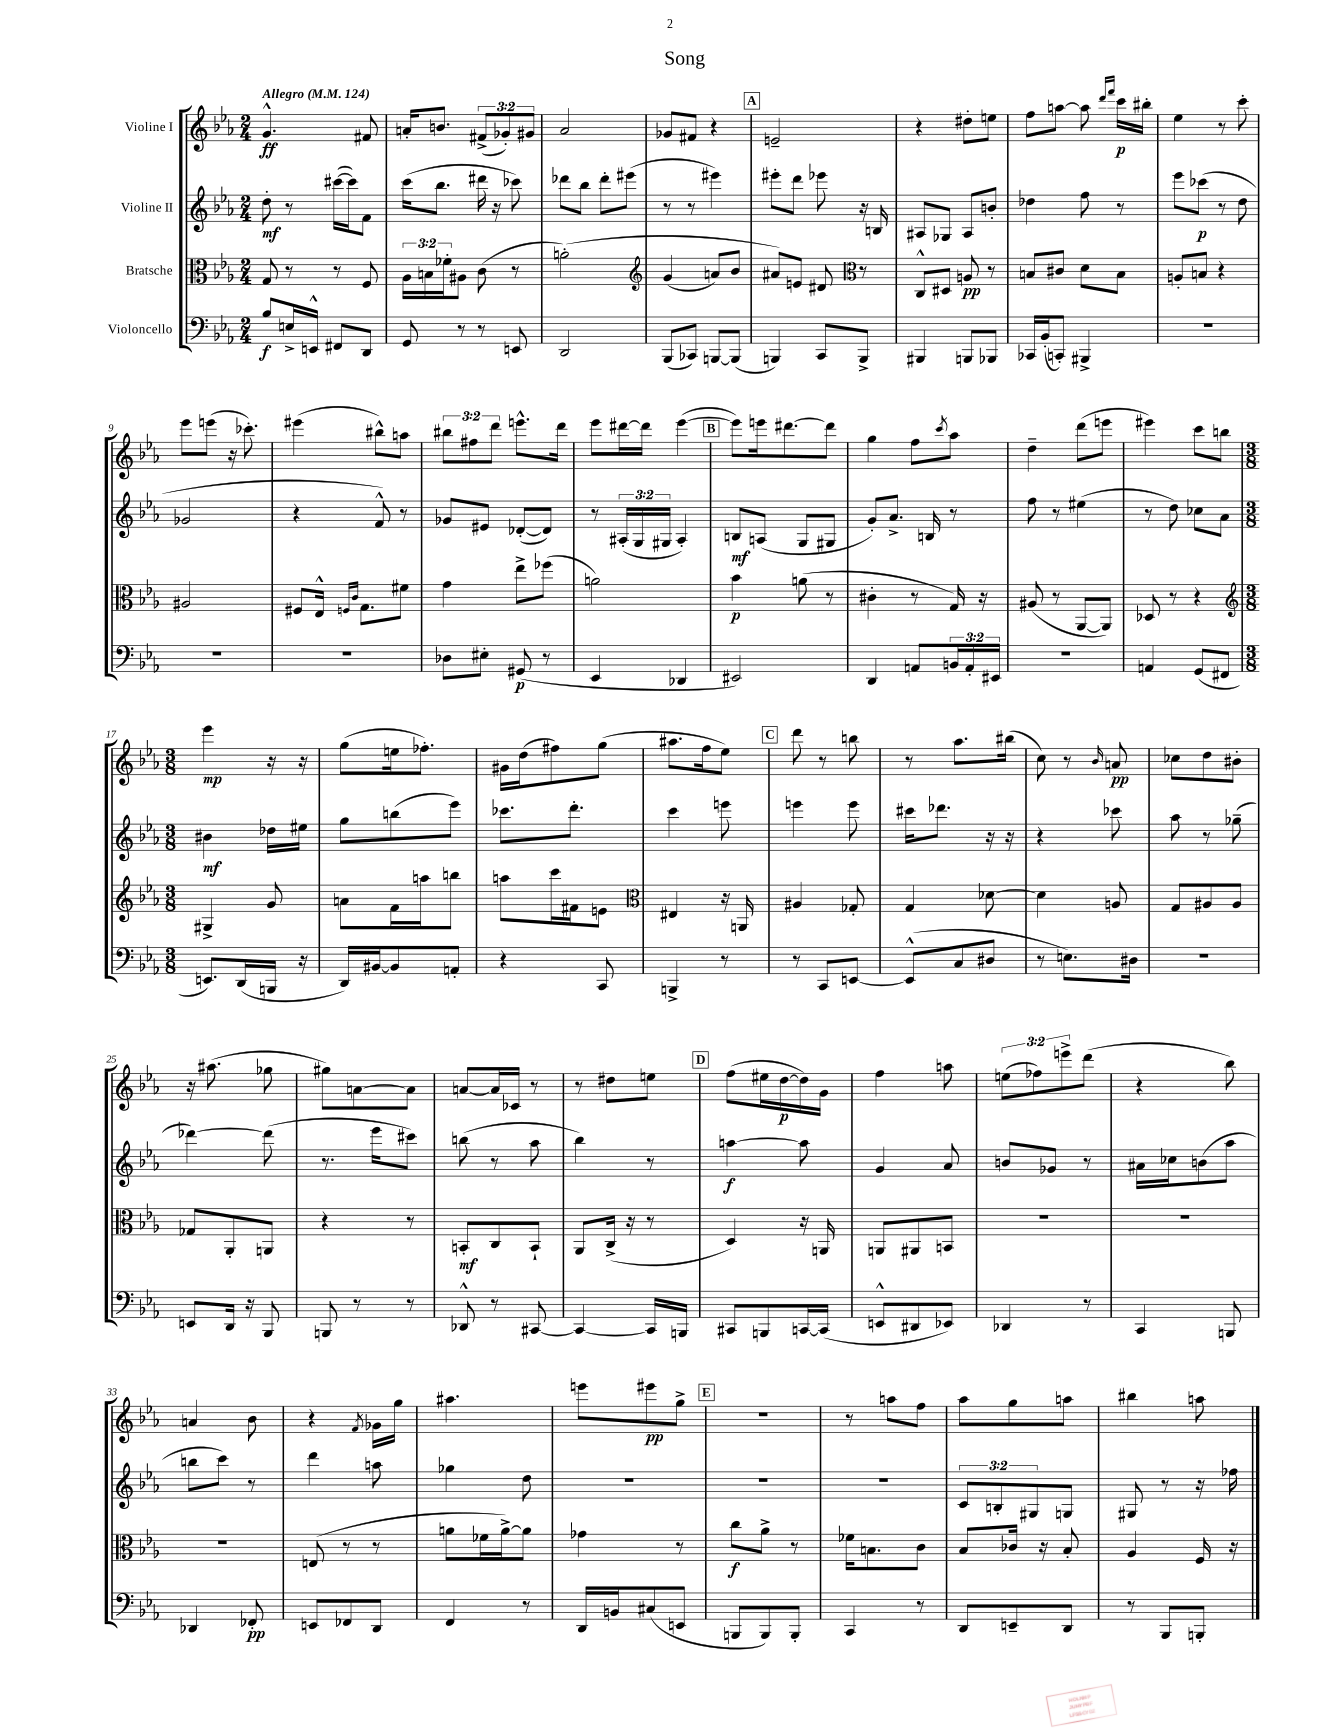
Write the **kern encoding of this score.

**kern	**kern	**kern	**kern
*staff4	*staff3	*staff2	*staff1
*clefF4	*clefC3	*clefG2	*clefG2
*k[b-e-a-]	*k[b-e-a-]	*k[b-e-a-]	*k[b-e-a-]
*M2/4	*M2/4	*M2/4	*M2/4
*MM124	*MM124	*MM124	*MM124
8B-	8G	8dd'	4.g^^
16E^	8r	8r	.
16EE^^	.	.	.
8FF#	8r	([16ccc#	.
.	.	16ccc#])	.
8DD	8F	8f	8f#
=	=	=	=
8GG	24A-	(16ccc	16a'
.	24B	.	.
.	.	8.bb-	8.b
.	24f-'	.	.
8r	8A#	.	.
8r	(8c	16ddd#	(12f#^
.	.	16r	.
.	.	.	12g-')
8EE	8r	8ccc-)	.
.	.	.	12g#
=	=	=	=
2DD	&(2a')	8ddd-	2a-
.	.	8bb-	.
.	.	8ddd-'	.
.	.	(8eee#	.
=	=	=	=
*	*clefG2	*	*
(8BBB-	(4g	8r	8g-
8CC-)	.	8r	8f#
[8BBB	8a)	4eee#)	4r
(8BBB]	8b-	.	.
=	=	=	=
4BBB)	8a#&)	8eee#'	2e~
.	8e	8ddd	.
8CC	8d#	8eee-	.
8BBB^	8r	16r	.
.	.	16B	.
=	=	=	=
*	*clefC3	*	*
4BBB#	8C^^	8A#	4r
.	8D#	8G-	.
8BBB	8A	8A#	8dd#'
8BBB-	8r	8b'	8ee
=	=	=	=
16CC-	8B	4dd-	8ff
(16BB-'	.	.	.
8CC')	8c#	.	[8aa
4BBB#^	8d	8ff	8aa]
.	.	.	16qqddd
.	.	.	16qqfff
.	8B	8r	16ccc
.	.	.	16bb#'
=	=	=	=
2r	8A'	8eee-	4ee-
.	8B	(8ccc-	.
.	4r	8r	8r
.	.	8dd	8ccc'
=	=	=	=
2r	2A#	2g-	8eee-
.	.	.	(8eee
.	.	.	16r
.	.	.	8.ccc-')
=	=	=	=
2r	8F#	4r	(4eee#
.	16E-^^	.	.
.	16qqF	.	.
.	16qqc	.	.
.	8.G	.	.
.	.	8f^^)	8bb#^^)
.	8f#	8r	8aa
=	=	=	=
8D-	4g	8g-	12bb#
.	.	.	12ff#
8E#'	.	8e#	.
.	.	.	12ddd
(8GG#	8ee-^	([8d-'	8.eee^^
8r	(8ff-	8d-])	.
.	.	.	16ddd
=	=	=	=
4EE-	2a)	8r	8eee-
.	.	(24A#'	[16ddd#
.	.	24G	.
.	.	.	16ddd#]
.	.	24G#	.
4DD-	.	4A#')	([4eee-
=	=	=	=
2EE#)	4b-	8B	8eee-])
.	.	(8A	16eee
.	.	.	[8.ddd#
.	(8a	8G	.
.	8r	8G#	8ddd#]
=	=	=	=
4DD	4c#'	8g')	4gg
.	.	8.a-^	.
8AA	8r	.	8ff
.	.	16B	.
.	.	.	8qccc
24BB	16G)	8r	8aa-
24AA'	.	.	.
.	16r	.	.
24EE#	.	.	.
=	=	=	=
2r	(8A#	8ff	4dd~
.	8r	8r	.
.	[8AA-	(4ee#	(8ddd
.	8AA-])	.	8eee
=	=	=	=
4AA	8D-	8r	4eee#)
.	8r	8dd)	.
(8GG	4r	8cc-	8ccc
8FF#	.	8a-	8bb
=	=	=	=
*	*clefG2	*	*
*M3/8	*M3/8	*M3/8	*M3/8
8.EE)	4G#^	4b#	4eee-
(16DD	.	.	.
16BBB	8g	16dd-	16r
16r	.	16ee#	16r
=	=	=	=
16DD)	8a	8gg	(8gg
[16BB#	.	.	.
8BB#]	16f	(8bb	16ee
.	16aa	.	8.ff-')
8AA'	8bb	8eee-)	.
=	=	=	=
4r	8aa	8.ccc-	16g#
.	.	.	(16dd
.	16ccc	.	8ff#)
.	16f#	8.ddd'	.
8CC	8e	.	(8gg
=	=	=	=
*	*clefC3	*	*
4BBB^	4E#	4ccc	8.aa#
.	.	.	16ff
8r	16r	8eee	8ee-)
.	16AA	.	.
=	=	=	=
8r	4A#	4eee	8ddd
8CC	.	.	8r
[8EE	8G-'	8eee	8bb
=	=	=	=
(8EE^^]	4G	16ccc#	8r
.	.	8.ddd-	.
8C	.	.	8.aa-
8D#	[8d-	16r	.
.	.	16r	(16bb#
=	=	=	=
8r	4d-]	4r	8cc)
8.E)	.	.	8r
.	.	.	16qqb-
.	8A	8ccc-	8a
16D#	.	.	.
=	=	=	=
4.r	8G	8aa-	8cc-
.	8A#	8r	8dd
.	8A#	(8gg-~	8b#'
=	=	=	=
8EE	8G-	[4ddd-)	16r
.	.	.	(8.aa#
16DD	8AA-'	.	.
16r	.	.	.
8BBB-	8AA	(8ddd-]	8gg-
=	=	=	=
8BBB	4r	8.r	8gg#)
8r	.	.	[8a
.	.	16eee-	.
8r	8r	8ccc#)	8a]
=	=	=	=
8DD-^^	8BB'	(8bb	[8a
8r	8C	8r	16a]
.	.	.	16c-
[8CC#	8BB`	8aa-	8r
=	=	=	=
4CC#_	8AA-	4bb-)	8r
.	(16C^	.	8dd#
.	16r	.	.
16CC#]	8r	8r	8ee
16BBB	.	.	.
=	=	=	=
8CC#	4D)	[4aa	(8ff
8BBB	.	.	16ee#
.	.	.	[16dd
[16CC	16r	8aa]	16dd])
(16CC]	16AA	.	16g
=	=	=	=
8EE^^	8AA	4g	4ff
8DD#	8AA#	.	.
8EE-)	8BB	8a-	8aa
=	=	=	=
4DD-	4.r	8b	(12ee
.	.	.	12ff-)
.	.	8g-	.
.	.	.	12eee^
8r	.	8r	(8ddd
=	=	=	=
4CC	4.r	16a#	4r
.	.	16cc-	.
.	.	(8b	.
8BBB	.	8aa-	8bb-)
=	=	=	=
4DD-	4.r	8bb	4a
.	.	8ccc)	.
8FF-'	.	8r	8b-
=	=	=	=
8EE	(8E	4ddd	4r
8FF-	8r	.	.
.	.	.	8qf
8DD	8r	8aa	16g-
.	.	.	16gg
=	=	=	=
4FF	8a	4gg-	4.aa#
.	16f-	.	.
.	[16a^)	.	.
8r	8a]	8dd	.
=	=	=	=
16DD	4g-	4.r	8eee
16BB	.	.	.
(8C#	.	.	8eee#
8EE	8r	.	8gg^
=	=	=	=
8BBB	8cc	4.r	4.r
8BBB)	8a-^	.	.
8BBB'	8r	.	.
=	=	=	=
4CC	16f-	4.r	8r
.	8.B	.	.
.	.	.	8aa
8r	8c	.	8ff
=	=	=	=
8DD	8B-	12c	8aa-
.	.	12B'	.
8EE~	16c-	.	8gg
.	.	12G#	.
.	16r	.	.
8DD	8B-'	8G	8aa
=	=	=	=
8r	4A-	8G#	4bb#
8BBB-	.	8r	.
8BBB'	16F	16r	8aa
.	16r	16ff-	.
==	==	==	==
*-	*-	*-	*-
